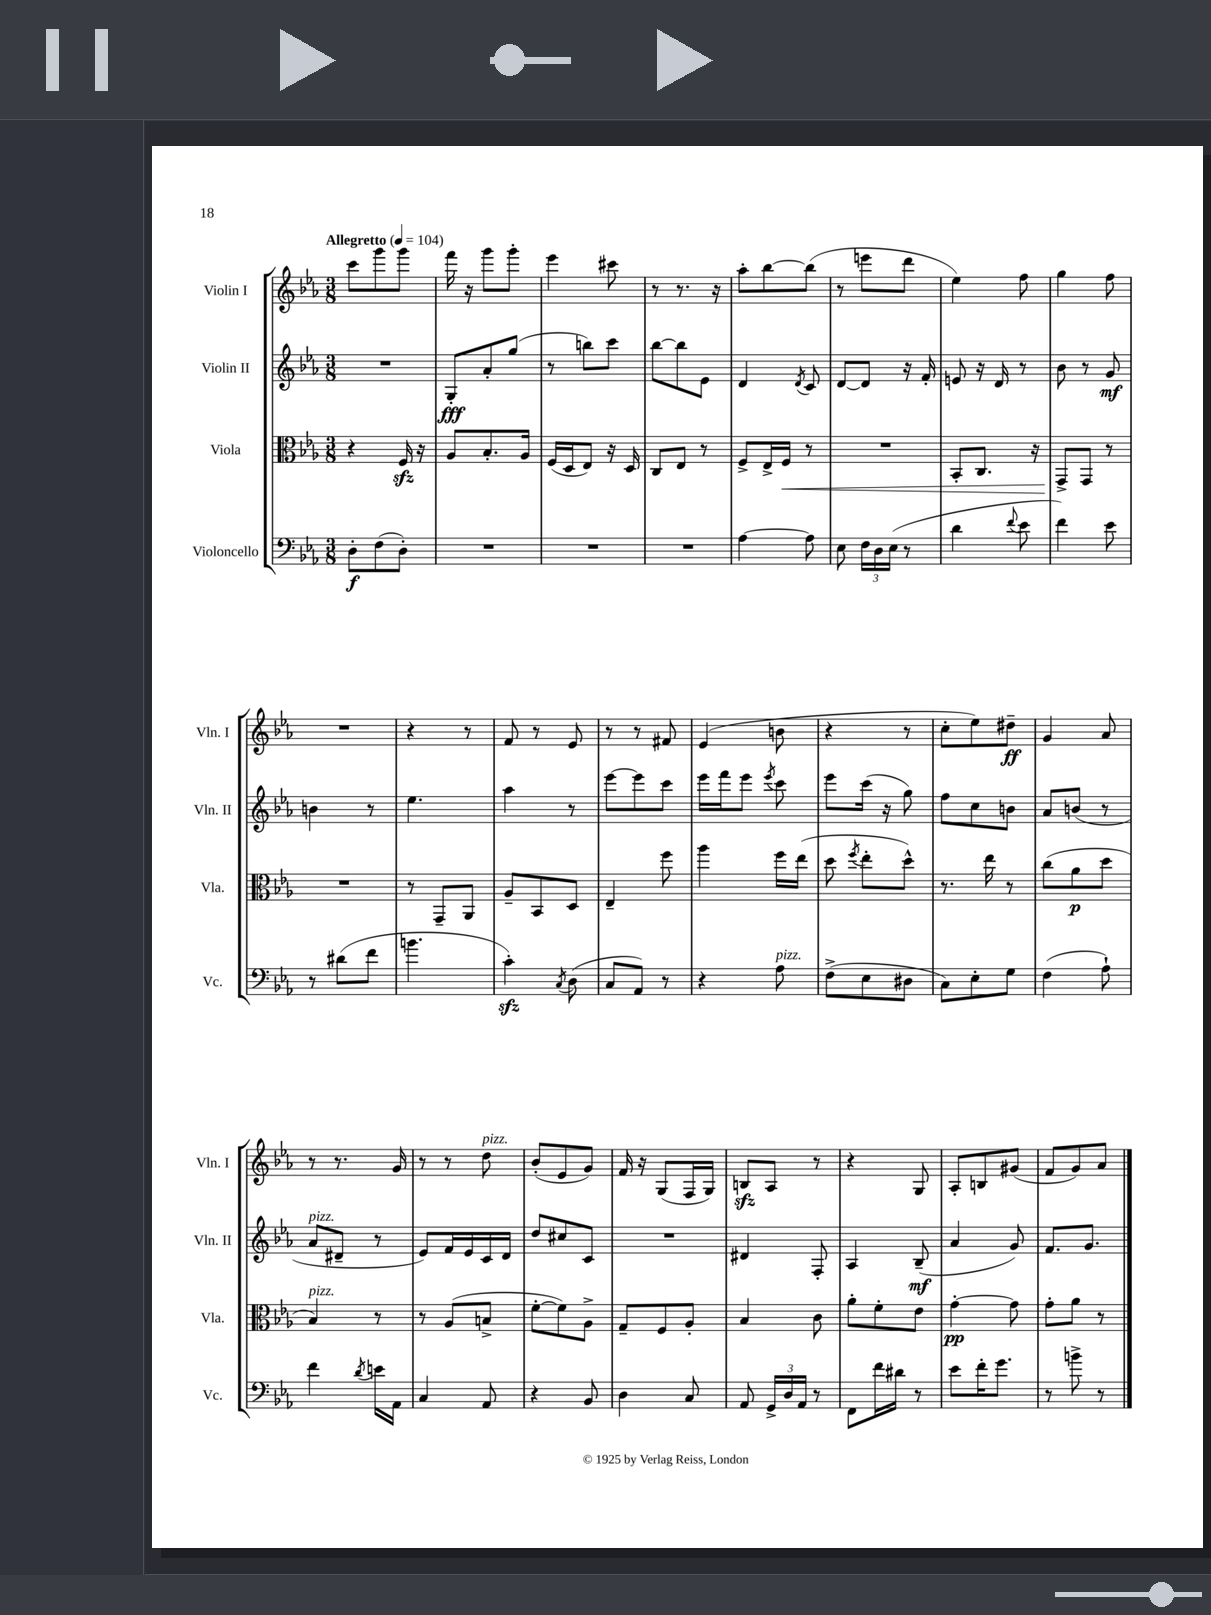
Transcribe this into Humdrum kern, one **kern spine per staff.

**kern	**kern	**kern	**kern
*staff4	*staff3	*staff2	*staff1
*clefF4	*clefC3	*clefG2	*clefG2
*k[b-e-a-]	*k[b-e-a-]	*k[b-e-a-]	*k[b-e-a-]
*M3/8	*M3/8	*M3/8	*M3/8
*MM104	*MM104	*MM104	*MM104
8D'	4r	4.r	8ccc
(8F	.	.	8ggg
8D')	16F	.	8ggg
.	16r	.	.
=	=	=	=
4.r	8A-	8G'	16fff
.	.	.	16r
.	8.B-'	8a-'	8ggg
.	.	(8gg	8ggg'
.	16A-	.	.
=	=	=	=
4.r	(16F	8r	4eee-
.	16D	.	.
.	8E-)	8bb)	.
.	16r	8ccc	8ccc#
.	16D	.	.
=	=	=	=
4.r	8C	[8bb-	8r
.	8E-	8bb-]	8.r
.	8r	8e-	.
.	.	.	16r
=	=	=	=
[4A-	8F^	4d	8aa-'
.	16E-^	.	[8bb-
.	16F	.	.
.	.	8qd	.
8A-]	8r	8c	(8bb-]
=	=	=	=
8E-	4.r	[8d	8r
24F	.	8d]	8eee
24D	.	.	.
(24E-	.	.	.
8r	.	16r	8ddd
.	.	16f'	.
=	=	=	=
4d	8BB-'	8e	4ee-)
.	8.C	16r	.
.	.	16d	.
8qqf	.	.	.
8e-	.	8r	8ff
.	16r	.	.
=	=	=	=
4f)	8GG^	8b-	4gg
.	8GG	8r	.
8e-	8r	8g	8ff
=	=	=	=
8r	4.r	4b	4.r
(8d#	.	.	.
8f	.	8r	.
=	=	=	=
4.b	8r	4.ee-	4r
.	8GG~	.	.
.	8AA-	.	8r
=	=	=	=
4c')	8A-~	4aa-	8f
.	8BB-	.	8r
8qC	.	.	.
(8D	8D	8r	8e-
=	=	=	=
8C	4E-~	[8eee-	8r
8AA-)	.	8eee-]	8r
8r	8ff	8ccc	8f#
=	=	=	=
4r	4aa-	16eee-	(4e-
.	.	16fff	.
.	.	8eee-	.
.	.	8qeee-	.
8A-	16ff	8ccc	8b
.	(16ee-	.	.
=	=	=	=
(8F^	8dd	8eee-	4r
.	8qff	.	.
8E-	8ee-'	(16ccc	.
.	.	16r	.
8D#	8dd^^)	8gg)	8r
=	=	=	=
8C)	8.r	8ff	8cc'
8E-'	.	8cc	8ee-)
.	16ee-	.	.
8G	8r	8b	8dd#~
=	=	=	=
(4F	(8cc	8a-	4g
.	8a-	(8b	.
8A-`)	8dd	8r	8a-
=	=	=	=
4f	4B-)	8a-	8r
.	.	8d#~	8.r
8qd	.	.	.
16e	8r	8r	.
16AA-	.	.	16g
=	=	=	=
4C	8r	8e-)	8r
.	(8A-	16f	8r
.	.	16e-	.
8AA-	8B^	16c	8dd
.	.	16d	.
=	=	=	=
4r	[8f'	8dd	(8b-'
.	8f])	8cc#	8e-
8BB-	8A-^	8c	8g)
=	=	=	=
4D	8G~	4.r	16f
.	.	.	16r
.	8F	.	(8G
8C	8A-'	.	16F
.	.	.	16G)
=	=	=	=
8AA-	4B-	4d#	8B
24GG^	.	.	8A-
24D	.	.	.
24AA-	.	.	.
8r	8c	8F'	8r
=	=	=	=
8FF	8a-'	4A-	4r
16f	8f'	.	.
16d#	.	.	.
8r	8e-	(8B-~	8G
=	=	=	=
8e-	[4g'	4a-	8A-'
16f'	.	.	8B
8.g	.	.	.
.	8g]	8g)	(8g#
=	=	=	=
8r	8g'	8.f	8f
8b^	8a-	.	8g)
.	.	8.g	.
8r	8r	.	8a-
==	==	==	==
*-	*-	*-	*-
